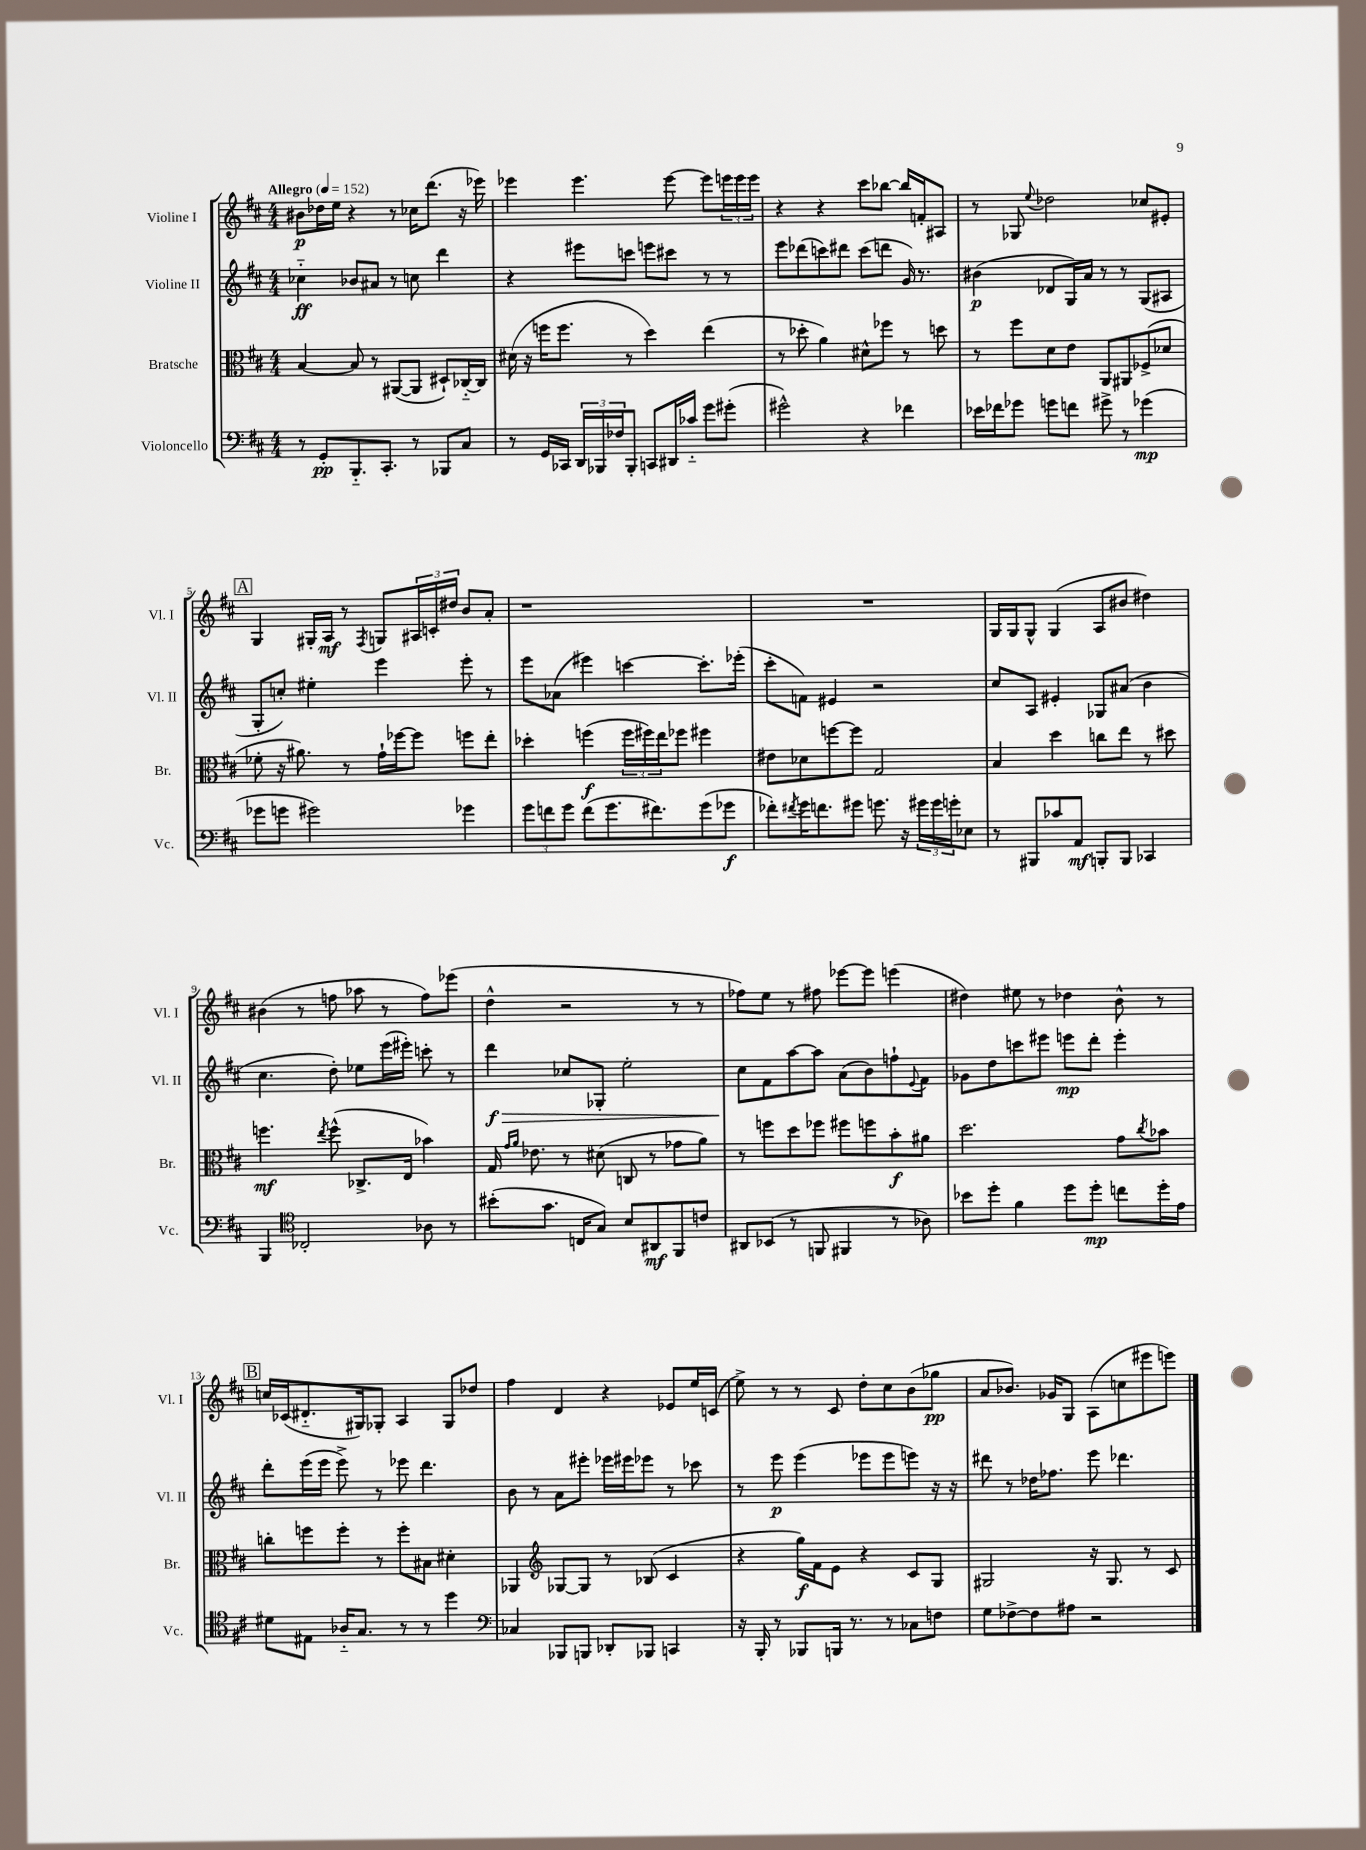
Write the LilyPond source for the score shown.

<<
\new StaffGroup <<
\new Staff = "s0" \with { instrumentName = "Violine I" shortInstrumentName = "Vl. I" } {
    \clef treble \key d \major \numericTimeSignature \time 4/4 \tempo "Allegro" 4 = 152
    bis'8\p des''16 e''16 r4 r8 ces''16 d'''8.( r16 ees'''16) |
    ees'''4 ees'''4. ees'''8~ ees'''8 \tuplet 3/2 { e'''16 e'''16 e'''16 } |
    r4 r4 cis'''8 bes''8~ bes''16 f'16-. ais8 |
    r8 ges8 \appoggiatura { e''8 } des''2 ces''8 eis'8-. |
    \mark \markup { \box "A" } g4 gis16-. a16\mf r8 \acciaccatura { fis8 } g8 \tuplet 3/2 { ais16 c'16-. dis''16 } b'8 a'8-. |
    r1 |
    R1 |
    g16 g16 g8-^ g4( a8 bis'8 dis''4) |
    bis'4( r8 f''8 aes''8 r8 f''8) ees'''8( |
    d''4-^ r2 r8 r8 |
    fes''8) e''8 r8 fis''8 ees'''8~ ees'''8 e'''4( |
    dis''4) eis''8 r8 des''4 b'8-^ r8 |
    \mark \markup { \box "B" } c''16 ces'16( dis'8.-_ gis16) ges8-. a4 ges8 des''8 |
    fis''4 d'4 r4 ees'8 e''16 c'16( |
    e''8->) r8 r8 cis'8 d''8-. cis''8 b'8( ges''8\pp |
    a'8 bes'8.) ges'16 g8 a8( c''8 eis'''8 e'''8) \bar "|." |
}
\new Staff = "s1" \with { instrumentName = "Violine II" shortInstrumentName = "Vl. II" } {
    \clef treble \key d \major \numericTimeSignature \time 4/4
    ces''4-_\ff bes'8 ais'8 r8 c''8 d'''4 |
    r4 eis'''8 c'''8 e'''8 cis'''8 r8 r8 |
    e'''8 des'''8( c'''8) dis'''8 c'''8( d'''8 g'16) r8. |
    bis'4\p( des'8 g16) a'16 r8 r8 g8( ais8 |
    \mark \markup { \box "A" } g8-. c''8-.) eis''4-. e'''4 e'''8-. r8 |
    e'''8 aes'8( eis'''4) c'''4~ c'''8.-. ees'''16-.( |
    cis'''8-. f'8) eis'4 r2 |
    cis''8 a8 eis'4-. ges8 ais'8( b'4 |
    cis''4. d''8-.) ees''8 e'''16( eis'''16-.) c'''8-. r8 |
    d'''4\f\> ces''8 ges8-. e''2-. |
    cis''8\! fis'8 a''8~ a''8 a'8( b'8) f''8-! \appoggiatura { e'8 } fis'8 |
    ges'8 d''8 c'''8 eis'''8 e'''8\mp d'''8-. e'''4-. |
    \mark \markup { \box "B" } d'''8-. e'''16( e'''16 e'''8->) r8 ees'''8 d'''4. |
    b'8 r8 a'8 eis'''8-. ees'''16 eis'''16 ees'''8 r8 ces'''8 |
    r8 e'''8\p e'''4( ees'''8 ees'''8 e'''8) r16 r16 |
    dis'''8 r8 des''16 fes''8. e'''8 des'''4. \bar "|." |
}
\new Staff = "s2" \with { instrumentName = "Bratsche" shortInstrumentName = "Br." } {
    \clef alto \key d \major \numericTimeSignature \time 4/4
    b4~ b8 r8 ais,8~( ais,8 dis8-!) ces16~-_ ces16 |
    dis'16( r16 f''16 f''8. r8 d''4) e''4( |
    r8 des''8-. a'4) dis'8-^ fes''8 r8 d''8 |
    r8 fis''8 d'8 e'8 a,8 ais,8 fes8->( des'8 |
    \mark \markup { \box "A" } fes'8-. r16 ais'8.) r8 g'16-! fes''16~ fes''8 f''8 e''8-. |
    des''4-. f''4\f( \tuplet 3/2 { f''16 fis''16) e''16 } fes''8 fis''4 |
    eis'8 des'8 f''8~ f''8 g2 |
    b4 d''4 c''8 e''8 r8 dis''8 |
    f''4.\mf \acciaccatura { e''8 } f''8-^( ces8.-> e16 bes'4) |
    g16 \grace { g'16 a'16 } ees'8. r8 dis'8( c8 r8 ges'8 a'8) |
    r8 f''8 d''8 fes''8 fis''8 f''8 b'8-.\f ais'8 |
    d''2. g'8 \acciaccatura { cis''8 } bes'8 |
    \mark \markup { \box "B" } c''8-. f''8 f''8-. r8 f''8-. bis8 dis'4-. |
    aes,4 \clef treble ges8~ ges8 r8 bes8( cis'4 |
    r4 g''16\f) fis'16 e'8 r4 cis'8 g8 |
    gis2 r16 gis8. r8 cis'8 \bar "|." |
}
\new Staff = "s3" \with { instrumentName = "Violoncello" shortInstrumentName = "Vc." } {
    \clef bass \key d \major \numericTimeSignature \time 4/4
    r8 g,8-.\pp b,,8.-_ cis,8.-. r8 bes,,8 cis8 |
    r8 g,16 ces,16 \tuplet 3/2 { d,16 bes,,16 fes16 } bes,,8-. c,8 dis,16 ces'16-_ g'8 gis'8-.( |
    gis'2-^) r4 fes'4 |
    ees'16 fes'16 ges'8 g'8 f'8 gis'8-> r8 ges'4\mp( |
    \mark \markup { \box "A" } ges'8 g'8 gis'2) ges'4 |
    \tuplet 3/2 { g'8 f'8 g'8 } f'8( g'8. fis'8.) g'8( ges'8\f |
    fes'8-.) \acciaccatura { fis'8 } g'16 f'8. gis'8 g'8. r16 \tuplet 3/2 { gis'16 gis'16 g'16-. } ees8 |
    r8 bis,,8 ces'8 a,8\mf b,,8-. b,,8 ces,4 |
    b,,4 \clef tenor ces2-. aes8 r8 |
    bis'8-.( g'8. c16 g8) b8 ais,8\mf fis,8 c'8 |
    ais,8 bes,8( r8 f,8 fis,4 r8 aes8) |
    bes'8 d''8-. fis'4 d''8 d''8-.\mp c''8 d''16-. e'16 |
    \mark \markup { \box "B" } dis'8 eis8 aes16-_ g8. r8 r8 d''4 |
    \clef bass ces4 bes,,8 b,,8 des,8-. bes,,8 c,4 |
    r16 b,,16-. r8 bes,,8 b,,16 r8. r8 ces8 f8 |
    g8 fes8~-> fes8 ais8 r2 \bar "|." |
}
>>
>>
